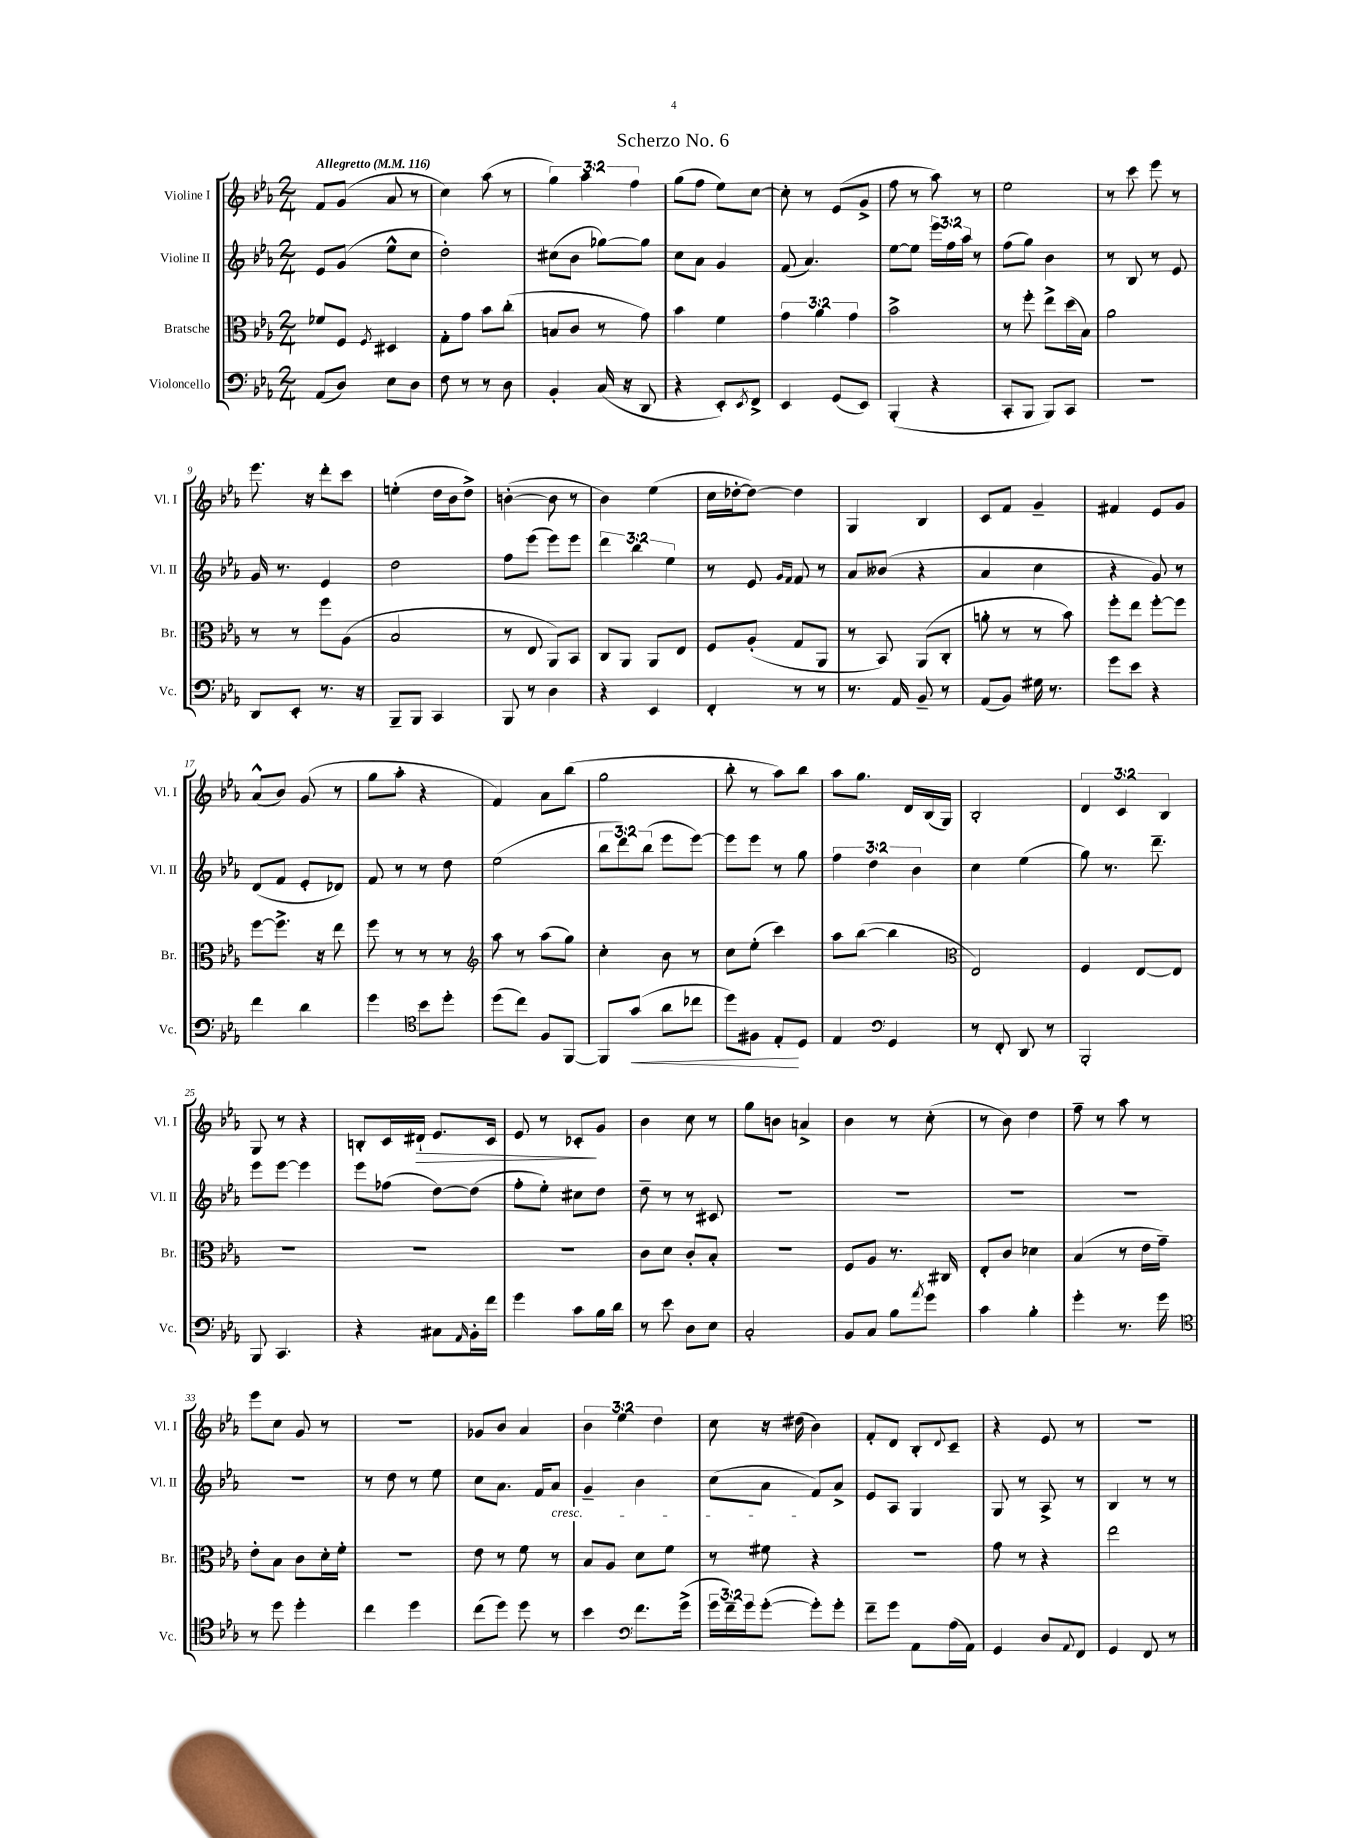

**kern	**kern	**kern	**kern
*staff4	*staff3	*staff2	*staff1
*clefF4	*clefC3	*clefG2	*clefG2
*k[b-e-a-]	*k[b-e-a-]	*k[b-e-a-]	*k[b-e-a-]
*M2/4	*M2/4	*M2/4	*M2/4
*MM116	*MM116	*MM116	*MM116
(8AA-	8f-	8e-	8f
8D)	8F	(8g	(8g
.	8qF	.	.
8E-	4D#	8ee-^^	8a-
8D	.	8cc	8r
=	=	=	=
8F	8G'	2dd')	4cc)
8r	8g	.	.
8r	8b-	.	(8aa-
8D	(8cc'	.	8r
=	=	=	=
4BB-'	8B	(8cc#	6gg)
.	8c	8b-	.
.	.	.	6aa-
(16C	8r	[8gg-)	.
16r	.	.	.
.	.	.	6ff
8DD	8g)	8gg-]	.
=	=	=	=
4r	4b-	8cc	(8gg
.	.	8a-	8ff
8EE-')	4f	4g	8ee-)
8qEE-	.	.	.
8FF^	.	.	[8cc
=	=	=	=
4EE-	6g	(8f	8cc']
.	.	4.a-)	8r
.	6a-	.	.
(8GG	.	.	(8e-
.	6g	.	.
8EE-)	.	.	8g^
=	=	=	=
(4BBB-'	2b-^	[8ee-	8ff
.	.	8ee-]	8r
4r	.	24eee-	8aa-)
.	.	24ff	.
.	.	24aa-	.
.	.	8r	8r
=	=	=	=
8CC'	8r	(8ff	2ee-
8BBB-	8ff'	8gg)	.
8BBB-)	8ee-^	4b-	.
8CC	(16dd	.	.
.	16B-)	.	.
=	=	=	=
2r	2a-	8r	8r
.	.	8B-	8ccc
.	.	8r	8eee-
.	.	8e-	8r
=	=	=	=
8DD	8r	16g	8.eee-
.	.	8.r	.
8EE-'	8r	.	.
.	.	.	16r
8.r	8ff	4e-	8ddd'
.	(8A-	.	8ccc
16r	.	.	.
=	=	=	=
8BBB-~	2B-	2dd	(4ee'
8BBB-	.	.	.
4CC	.	.	16dd
.	.	.	16b-
.	.	.	8dd^)
=	=	=	=
8BBB-	8r	8ff	([4b'
8r	8E-	(8eee-	.
4D	8AA-)	8eee-)	8b]
.	8BB-	8eee-	8r
=	=	=	=
4r	8C	6ddd	4b-)
.	8AA-	.	.
.	.	6bb-	.
4EE-	8AA-	.	(4ee-
.	.	6ee-	.
.	8E-	.	.
=	=	=	=
4FF'	8F	8r	16cc
.	.	.	[16dd-'
.	(8A-'	8e-	8dd-_)
.	.	16qqg	.
.	.	16qqf	.
8r	8G	8f	4dd-]
8r	8AA-	8r	.
=	=	=	=
8.r	8r	8a-	4G
.	8BB-)	(8b--	.
16AA-	.	.	.
8BB-~	(8AA-	4r	4B-
8r	8C'	.	.
=	=	=	=
(8AA-	8a'	4a-	8c
8BB-)	8r	.	8f
16G#	8r	4cc	4g~
8.r	.	.	.
.	8b-)	.	.
=	=	=	=
8g	8ff'	4r	4f#
8e-	8ee-	.	.
4r	[8ff'	8g)	8e-
.	8ff]	8r	8g
=	=	=	=
4f	[8ff	(8d	(8a-^^
.	8.ff^]	8f	8b-)
4d	.	8e-'	(8g
.	16r	.	.
.	8ee-	8d-)	8r
=	=	=	=
4g	8ff	8f	8gg
.	8r	8r	8aa-'
*clefC4	*	*	*
8b-	8r	8r	4r
8dd'	8r	8dd	.
=	=	=	=
*	*clefG2	*	*
(8dd	8aa-	(2ee-	4f)
8cc)	8r	.	.
8F	(8aa-	.	8a-
[8FF	8gg)	.	(8bb-
=	=	=	=
8FF]	4cc'	12bb-	2gg
.	.	12ddd)	.
(8g	.	.	.
.	.	(12bb-	.
8a-	8b-	8eee-	.
8cc-	8r	[8eee-)	.
=	=	=	=
8dd)	8cc	8eee-]	8bb-'
8F#	(8ee-'	8eee-	8r
8E-'	4ccc)	8r	8aa-)
8D	.	8gg	8bb-
=	=	=	=
4E-	8aa-	6ff	8aa-
.	([8bb-	.	8.gg
.	.	6dd	.
*clefF4	*	*	*
4GG	4bb-]	.	.
.	.	.	16d
.	.	6b-	.
.	.	.	(16B-
.	.	.	16G)
=	=	=	=
*	*clefC3	*	*
8r	2E-)	4cc	2B-'
8FF'	.	.	.
8DD	.	(4ee-	.
8r	.	.	.
=	=	=	=
2BBB-'	4F	8gg)	6d
.	.	8.r	.
.	.	.	6c
.	[8E-	.	.
.	.	8.ddd~	.
.	.	.	6B-
.	8E-]	.	.
=	=	=	=
8BBB-	2r	8eee-	8G
4.CC	.	[8eee-	8r
.	.	4eee-]	4r
=	=	=	=
4r	2r	8eee-	8B'
.	.	(8ff-	16c
.	.	.	16d#`
8C#	.	[8dd)	8.e-
16qqAA-	.	.	.
16BB-'	.	(8dd]	.
16f	.	.	16c
=	=	=	=
4g	2r	8ff'	8e-
.	.	8ee-')	8r
8c	.	8cc#	8c-'
16B-	.	8dd	8g
16d	.	.	.
=	=	=	=
8r	8c	8dd~	4b-
8e-	8d	8r	.
8D	8c'	8r	8cc
8E-	8B-'	8c#	8r
=	=	=	=
2C'	2r	2r	8gg
.	.	.	8b
.	.	.	4a^
=	=	=	=
8BB-	8F	2r	4b-
8C	8A-	.	.
8B-	8.r	.	8r
8qa-	.	.	.
8g	.	.	(8cc'
.	16C#	.	.
=	=	=	=
4c	8E-'	2r	8r
.	8c	.	8b-)
4B-'	4d-	.	4dd
=	=	=	=
4g'	(4B-	2r	8ff~
.	.	.	8r
8.r	8r	.	8aa-
.	16e-	.	8r
16g	16g~)	.	.
=	=	=	=
*clefC4	*	*	*
8r	8e-'	2r	8eee-
8dd	8B-	.	8cc
4dd'	8c	.	8g
.	16d'	.	8r
.	16f'	.	.
=	=	=	=
4cc	2r	8r	2r
.	.	8dd	.
4dd	.	8r	.
.	.	8ee-	.
=	=	=	=
(8cc	8e-	8cc	8g-
8dd)	8r	8.a-	8b-
8dd	8f	.	4a-
.	.	16f	.
8r	8r	8a-	.
=	=	=	=
4b-	8B-	4g~	6b-
.	8A-	.	.
.	.	.	6ee-
*clefF4	*	*	*
8.f	8d	4b-	.
.	.	.	6dd
.	8f	.	.
(16g^	.	.	.
=	=	=	=
24g	8r	(8cc	8cc
24f~)	.	.	.
24g	.	.	.
([8g'	8f#	8a-	16r
.	.	.	(16dd#
8g'])	4r	8f)	4b-)
8g'	.	8a-^	.
=	=	=	=
8f~	2r	8e-	8f'
8g	.	8A-	8d
8AA-	.	4G	8B-'
.	.	.	8qqd
(16A-	.	.	8c~
16AA-)	.	.	.
=	=	=	=
4GG	8g	8G	4r
.	8r	8r	.
8D	4r	8A-^	8e-
8qqAA-	.	.	.
8FF	.	8r	8r
=	=	=	=
4GG	2ee-	4B-	2r
8FF	.	8r	.
8r	.	8r	.
==	==	==	==
*-	*-	*-	*-
